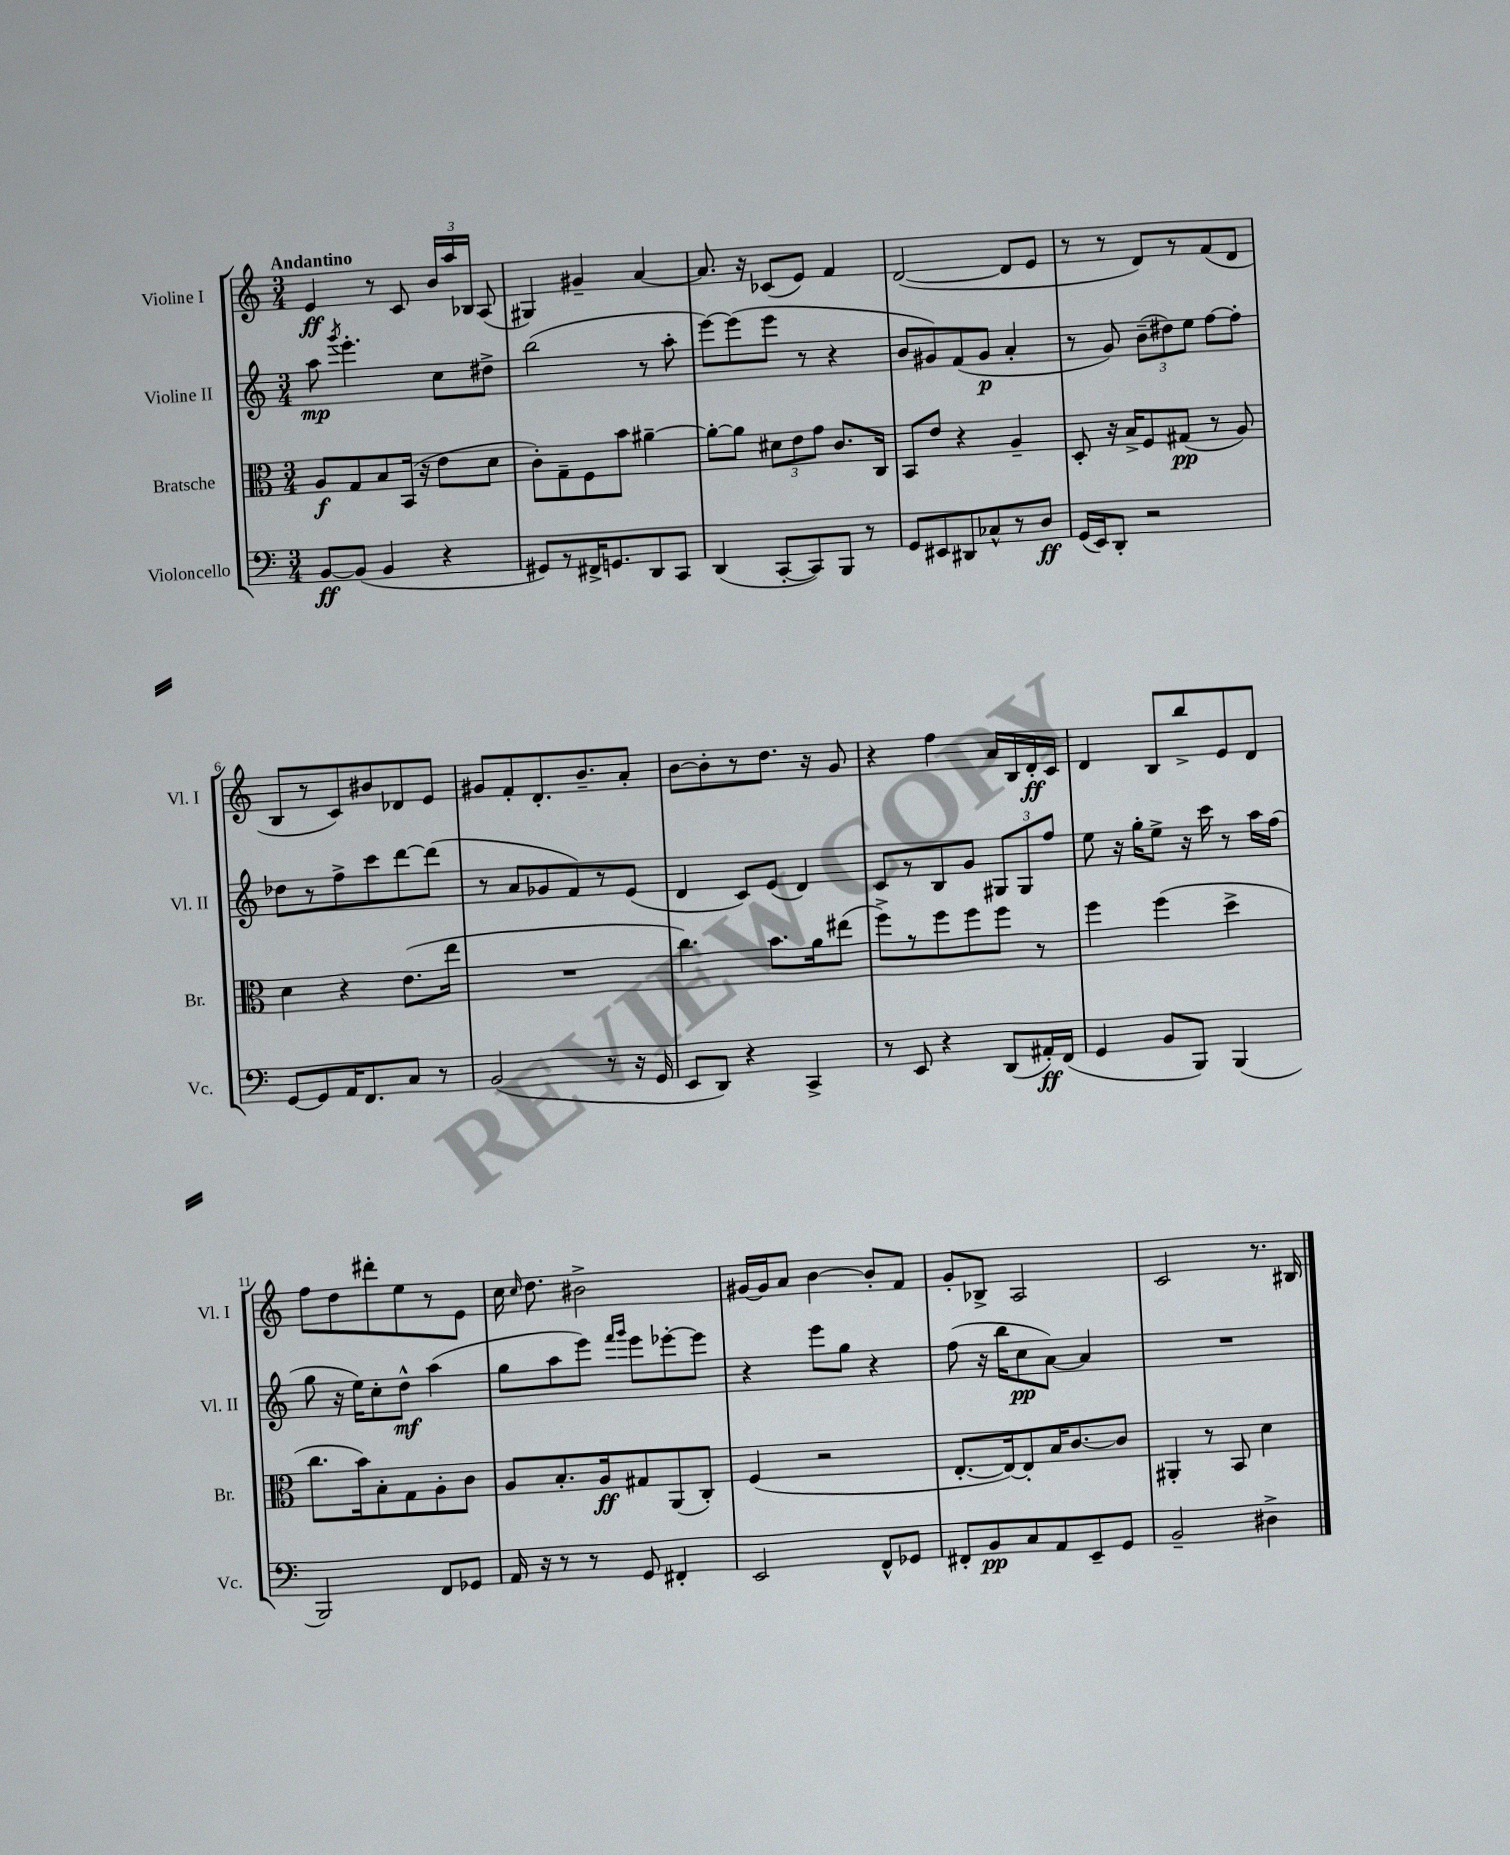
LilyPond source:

<<
\new StaffGroup <<
\new Staff = "s0" \with { instrumentName = "Violine I" shortInstrumentName = "Vl. I" } {
    \clef treble \key c \major \numericTimeSignature \time 3/4 \tempo "Andantino"
    \autoBeamOff e'4\ff r8 c'8 \tuplet 3/2 { b'16[ a''16 bes16] } a8( |
    gis4) gis'4-- a'4~ |
    a'8. r16 ces'8[( e'8]) f'4 |
    d'2~( d'8[ e'8] |
    r8 r8 d'8[) r8 f'8( d'8] |
    b8[ r8 c'8) bis'8 des'8 e'8] |
    gis'8[ f'8-. d'8.-. b'8.-- a'8]-. |
    b'8[~ b'8-. r8 d''8.] r16 g'8 |
    r4 f''4 a'16[ b16 d'16-.\ff c'16] |
    d'4 b8[ b''8-> e'8 d'8] |
    f''8[ d''8 dis'''8-. e''8 r8 e'8] |
    c''16 \grace { c''16 } d''8. bis'2-> |
    gis'16[~ gis'16 a'8] b'4~ b'8[-. f'8] |
    g'8[-. bes8]-> a2 |
    c'2 r8. bis16 \bar "|." |
}
\new Staff = "s1" \with { instrumentName = "Violine II" shortInstrumentName = "Vl. II" } {
    \clef treble \key c \major \numericTimeSignature \time 3/4
    \autoBeamOff a''8\mp \acciaccatura { g'''8 } e'''4.-. c''8[ dis''8]-> |
    b''2( r8 a''8-. |
    e'''8[~) e'''8( e'''8] r8 r4 |
    b'8[ gis'8) f'8( gis'8]\p a'4-. |
    r8 g'8) \tuplet 3/2 { b'8[--( dis''8) e''8] } f''8[~ f''8]-. |
    des''8[ r8 f''8-> c'''8 d'''8~ d'''8]( |
    r8 a'8[ ges'8 f'8) r8 e'8]( |
    d'4 c'8[) e'8]( d'4) |
    c'8[ r8 b8 g'8] \tuplet 3/2 { gis8[ gis8 f''8] } |
    e''8 r16 g''16[-. e''8]-> r16 c'''16 r8 a''16[ f''16]( |
    g''8 r16 e''16[) c''8-. d''8]-^\mf a''4( |
    g''8[ a''8 e'''8]) \grace { f'''16[ g'''16] } e'''8[ ees'''8~-. ees'''8] |
    r4 e'''8[ g''8] r4 |
    f''8( r16 b''16[ c''8\pp a'8]~) a'4 |
    R2. \bar "|." |
}
\new Staff = "s2" \with { instrumentName = "Bratsche" shortInstrumentName = "Br." } {
    \clef alto \key c \major \numericTimeSignature \time 3/4
    \autoBeamOff a8[\f g8 b8 b,16]( r16 e'8[ d'8] |
    c'8[-.) g8-- f8 b'8] ais'4~-- |
    ais'8[~-. ais'8] \tuplet 3/2 { dis'8[ e'8 g'8] } c'8.[ c16] |
    b,8[ e'8] r4 a4-- |
    d8-. r16 b16[-> f8 gis8]\pp( r8 a8) |
    d'4 r4 e'8.[( e''16] |
    R2. |
    c''4.) b'8.[ a'16 eis''8]( |
    f''8[->) r8 f''8 f''8 f''8] r8 |
    f''4 f''4( d''4-> |
    c''8.[ b'16) b8-. g8 a8-. c'8] |
    a8[ b8.-. a16\ff gis8 a,8( c8]-.) |
    f4( r2 |
    e8.[~-. e16~) e8-. b16 c'8.~ c'8] |
    ais,4-. r8 b,8 d'4 \bar "|." |
}
\new Staff = "s3" \with { instrumentName = "Violoncello" shortInstrumentName = "Vc." } {
    \clef bass \key c \major \numericTimeSignature \time 3/4
    \autoBeamOff b,8[~\ff b,8]( b,4 r4 |
    gis,8[) r8 fis,16-> g,8. d,8 c,8] |
    d,4( c,8[~-. c,8) b,,8] r8 |
    g,8[ eis,8 dis,8 ces8-^ r8 d8]\ff |
    g,16[( e,16) d,8]-. r2 |
    g,8[~ g,8 a,16 f,8. c8] r8 |
    b,2( r8 r16 g,16 |
    e,8[ d,8]) r4 c,4-> |
    r8 e,8 r4 d,8[( ais,16-.\ff) f,16]( |
    g,4 b,8[ b,,8]) b,,4( |
    b,,2) f,8[ ges,8] |
    a,16 r16 r8 r8 g,8 fis,4-. |
    e,2 f,8[-^ ges,8] |
    fis,8[-. b,8\pp c8 a,8 e,8-- g,8] |
    b,2-- dis4-> \bar "|." |
}
>>
>>
